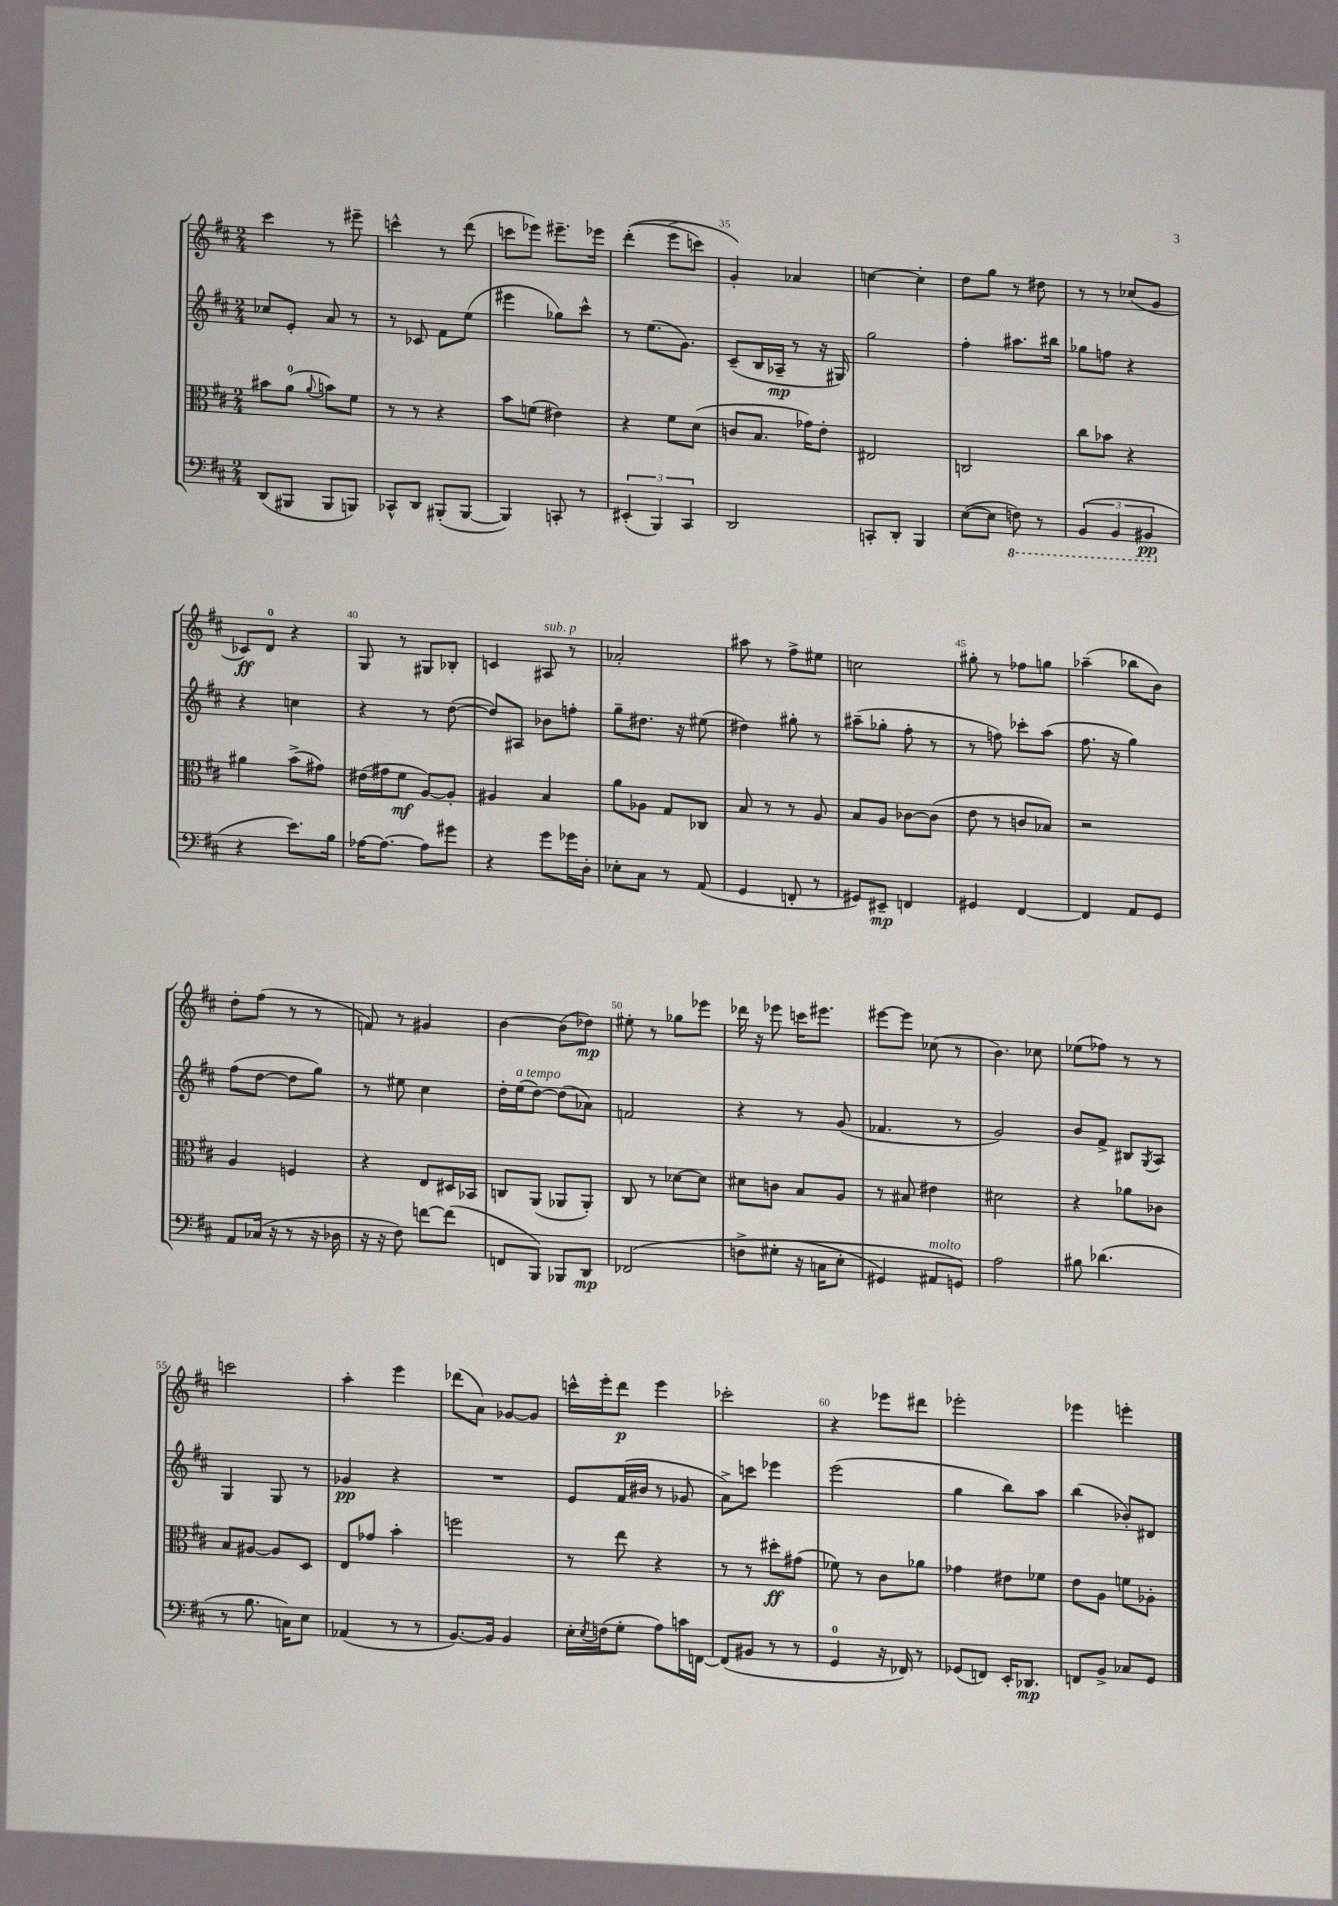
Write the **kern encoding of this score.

**kern	**dynam	**kern	**dynam	**kern	**dynam	**kern	**dynam
*part4	*part4	*part3	*part3	*part2	*part2	*part1	*part1
*staff4	*staff4	*staff3	*staff3	*staff2	*staff2	*staff1	*staff1
*clefF4	*	*clefC3	*	*clefG2	*	*clefG2	*
*k[f#c#]	*	*k[f#c#]	*	*k[f#c#]	*	*k[f#c#]	*
*M2/4	*	*M2/4	*	*M2/4	*	*M2/4	*
=31	=31	=31	=31	=31	=31	=31	=31
(8DD/L	.	8b#X\L	.	8cc-X/L	.	4ccc#\	.
8BBB#X/J	.	(8a\J	.	8e'/J	.	.	.
.	.	8qqa/	.	.	.	.	.
8BBB#/L	.	8bn\L)	.	8a/	.	8r	.
8BBBn/J)	.	8f#\J	.	8r	.	8eee#X~\	.
=32	=32	=32	=32	=32	=32	=32	=32
8CC-X^^/L	.	8r	.	8r	.	4cccn^^\	.
8DD/J	.	8r	.	8c-X/	.	.	.
(8BBB#X'/L	.	4r	.	8f#\L	.	8r	.
[8BBB#/J	.	.	.	(8ee\J	.	(8ddd\	.
=33	=33	=33	=33	=33	=33	=33	=33
4BBB#/])	.	8b\L	.	4eee#X\	.	8cccn\L	.
.	.	(8fn\J	.	.	.	8eee-X\J)	.
8CCn'/	.	4e#X\)	.	8gg-X\L)	.	8.eee#X~\L	.
8r	.	.	.	8ccc#^^\J	.	.	.
.	.	.	.	.	.	16eee-X\Jk	.
=34	=34	=34	=34	=34	=34	=34	=34
(6EE#X'/	.	4r	.	8r	.	((4ddd'\	.
.	.	.	.	(8.ee\L	.	.	.
6BBB/)	.	.	.	.	.	.	.
.	.	8f#\L	.	.	.	8eee^\L	.
.	.	.	.	8.g\J)	.	.	.
6CC#/	.	.	.	.	.	.	.
.	.	(8d\J	.	.	.	8cccn\J)	.
=35	=35	=35	=35	=35	=35	=35	=35
2DD/	.	8cn/L	.	(8c#~/L	.	4g'/)	.
.	.	8.B/J	.	16B/L	.	.	.
.	.	.	.	16A-X~/JJ	mp	.	.
.	.	.	.	8r	.	4a-X/	.
.	.	16g-X\KL)	.	.	.	.	.
.	.	8e'\J	.	16r	.	.	.
.	.	.	.	16G#X/)	.	.	.
=36	=36	=36	=36	=36	=36	=36	=36
8CCn'/L	.	2E#X/	.	2gg\	.	[4ccn\	.
8DD'/J	.	.	.	.	.	.	.
4BBB/	.	.	.	.	.	4cc'\]	.
=37	=37	=37	=37	=37	=37	=37	=37
([8E\L	.	2Cn/	.	4ff#'\	.	8dd\L	.
8E\J]	.	.	.	.	.	8gg\J	.
*8ba	*	*	*	*	*	*	*
8FFn\)	.	.	.	8.aa#X\L	.	8r	.
8r	.	.	.	.	.	8dd#X\	.
.	.	.	.	16bb#X\Jk	.	.	.
=38	=38	=38	=38	=38	=38	=38	=38
(6BBB/	.	8cc#\L	.	8gg-X\L	.	8r	.
.	.	8b-X\J	.	8ffn\J	.	8r	.
6BBB/	.	.	.	.	.	.	.
.	.	4r	.	4r	.	(8cc-X/L	.
6BBB#X/	pp	.	.	.	.	.	.
.	.	.	.	.	.	8g/J	.
!!LO:LB:g=z
=39	=39	=39	=39	=39	=39	=39	=39
*X8ba	*	*	*	*	*	*	*
4r	.	4a#X\	.	4r	.	8c-X/L)	ff
.	.	.	.	.	.	8d/J	.
8.e\L)	.	(8b^\L	.	4ccn\	.	4r	.
.	.	8g#X\J)	.	.	.	.	.
16B\Jk	.	.	.	.	.	.	.
=40	=40	=40	=40	=40	=40	=40	=40
[16A-X\KL	.	(16e#X\LL	.	4r	.	8G/	.
8.A-\J_	.	16g#X\J	.	.	.	.	.
.	.	8f#\J	mf	.	.	8r	.
8A-\L]	.	[8A/L)	.	8r	.	8G#X/L	.
8g#X\J	.	8A'/J]	.	([8dd\	.	8B-X'/J	.
=41	=41	=41	=41	=41	=41	=41	=41
4r	.	4A#X/	.	8dd/L])	.	4cn/	.
.	.	.	.	8A#X/J	.	.	.
!	!	!	!	!	!	!LO:TX:a:i:t=sub. p	!
8g\L	.	4B/	.	8b-X\L	.	8A#X/	.
16g-X\L	.	.	.	8ffn'\J	.	8r	.
16D'\JJ	.	.	.	.	.	.	.
=42	=42	=42	=42	=42	=42	=42	=42
8E-X'\L	.	8a\L	.	8gg~\L	.	2a-X'/	.
8C#\J	.	8A-X\J	.	8.dd#X\J	.	.	.
8r	.	8G/L	.	.	.	.	.
.	.	.	.	16r	.	.	.
(8AA/	.	8C-X/J	.	(8ee#X\	.	.	.
=43	=43	=43	=43	=43	=43	=43	=43
4GG/	.	8B/	.	4dd#X\)	.	8aa#X\	.
.	.	8r	.	.	.	8r	.
8FFn'/	.	8r	.	8gg#X'\	.	8ff#^\L	.
8r	.	8A/	.	8r	.	8ee#X\J	.
=44	=44	=44	=44	=44	=44	=44	=44
8GG#X/L)	.	8B/L	.	(8aa#X~\L	.	2ccn\	.
8EE#X~/J	mp	8A/J	.	8gg-X'\J	.	.	.
4FFn/	.	[8c-X\L	.	8ff#'\	.	.	.
.	.	(8c-\J]	.	8r	.	.	.
=45	=45	=45	=45	=45	=45	=45	=45
4GG#X/	.	8e\	.	8r	.	8gg#X'\	.
.	.	8r	.	8ffn\)	.	8r	.
[4FF#/	.	8cn/L	.	8ccc-X'\L	.	8ff-X\L	.
.	.	8B-X/J)	.	(8aa\J	.	8ggn\J	.
=46	=46	=46	=46	=46	=46	=46	=46
4FF#/]	.	2r	.	8.ff#\	.	(4aa-X~\	.
.	.	.	.	16r	.	.	.
8AA/L	.	.	.	4gg\)	.	8bb-X\L	.
8GG/J	.	.	.	.	.	8b\J)	.
!!LO:LB:g=z
=47	=47	=47	=47	=47	=47	=47	=47
8AA/L	.	4A/	.	(8ff#\L	.	8dd'\L	.
(16C-X/Jk	.	.	.	[8dd\J	.	(8ff#\J	.
16r	.	.	.	.	.	.	.
8r	.	4Fn/	.	8dd\L]	.	8r	.
16r	.	.	.	8gg\J)	.	8r	.
16D-X\	.	.	.	.	.	.	.
=48	=48	=48	=48	=48	=48	=48	=48
16r	.	4r	.	8r	.	8fn/)	.
16r	.	.	.	.	.	.	.
8F#\)	.	.	.	8ee#X\	.	8r	.
[8fn\L	.	8E/L	.	4cc#\	.	4g#X/	.
(8f\J]	.	16D#X/L	.	.	.	.	.
.	.	16BB-X/JJ	.	.	.	.	.
=49	=49	=49	=49	=49	=49	=49	=49
8FFn/L	.	8Cn/L	.	16dd'\LL	.	[4b\	.
!	!	!	!	!LO:TX:a:i:t=a tempo	!	!	!
.	.	.	.	(16ee\J	.	.	.
8BBB/J)	.	(8AA/J	.	[8dd\J)	.	.	.
8BBB-X/L	.	8AA-X/L	.	(8dd\L]	.	(8b\L]	.
8DD/J	mp	8AA-'/J)	.	8a-X\J)	.	8dd-X\J)	mp
=50	=50	=50	=50	=50	=50	=50	=50
(2FF-X/	.	8C#/	.	2fn/	.	8ee#X'\	.
.	.	8r	.	.	.	8r	.
.	.	[8d-X\L	.	.	.	8gg-X\L	.
.	.	8d-\J]	.	.	.	8eee-X\J	.
=51	=51	=51	=51	=51	=51	=51	=51
8Fn^\L	.	8d#X\L	.	4r	.	16ddd-X\	.
.	.	.	.	.	.	16r	.
(8G#X'\J	.	8cn\J	.	.	.	8eee-X\	.
16r	.	8B/L	.	8r	.	16cccn\KL	.
16Cn\KL	.	.	.	.	.	8.eee#X\J	.
8E'\J	.	8A/J	.	(8g/	.	.	.
=52	=52	=52	=52	=52	=52	=52	=52
4GG#X/)	.	8r	.	4.f-X/	.	[8eee#X\L	.
.	.	8B#X/	.	.	.	8eee#\J]	.
!LO:TX:a:i:t=molto	!	!	!	!	!	!	!
8AA#X/L	.	4e#X\	.	.	.	(8cc-X\	.
8GGn/J)	.	.	.	8r	.	8r	.
=53	=53	=53	=53	=53	=53	=53	=53
2A\	.	2d#X\	.	2g/)	.	4.b\)	.
.	.	.	.	.	.	8cc-X\	.
=54	=54	=54	=54	=54	=54	=54	=54
8B#X\	.	4r	.	8b/L	.	(8ee-X\L	.
(4.d-X\	.	.	.	8f#^/J	.	8ff-X\J)	.
.	.	8a-X\L	.	8B#X/L	.	8r	.
.	.	.	.	8qG/	.	.	.
.	.	8c-X\J	.	8A/J	.	8r	.
!!LO:LB:g=z
=55	=55	=55	=55	=55	=55	=55	=55
8r	.	8B/L	.	4G/	.	2cccn\	.
8.B\	.	[8A#X/J	.	.	.	.	.
.	.	8A#/L]	.	8G/	.	.	.
16Cn\KL)	.	.	.	.	.	.	.
8E\J	.	8D/J	.	8r	.	.	.
=56	=56	=56	=56	=56	=56	=56	=56
(4AA-X/	.	8E/L	.	4g-X/	pp	4aa'\	.
.	.	8g-X/J	.	.	.	.	.
8r	.	4b'\	.	4r	.	4eee\	.
8r	.	.	.	.	.	.	.
=57	=57	=57	=57	=57	=57	=57	=57
[8.BB/L)	.	2ffn\	.	2r	.	(8ddd-X\L	.
.	.	.	.	.	.	8a\J)	.
16BB/Jk]	.	.	.	.	.	.	.
4BB/	.	.	.	.	.	[8g-X/L	.
.	.	.	.	.	.	8g-/J]	.
=58	=58	=58	=58	=58	=58	=58	=58
16E'\LL	.	8r	.	8e/L	.	16cccn^^\LL	.
8qE/	.	.	.	.	.	.	.
(16Fn\J	.	.	.	.	.	16eee'\J	.
8G'\J	.	8ee\	.	(16f#/L	.	8ddd\J	p
.	.	.	.	16b#X/JJ	.	.	.
8A\L)	.	4r	.	8r	.	4eee\	.
16cn\L	.	.	.	8g-X/	.	.	.
[16FFn\JJ	.	.	.	.	.	.	.
=59	=59	=59	=59	=59	=59	=59	=59
(8FF/L]	.	8r	.	8a^\L)	.	2ccc-X'\	.
8BB#X/J	.	8r	.	8cccn\J	.	.	.
8r	.	8dd#X'\L	ff	4eee-X\	.	.	.
8r	.	(8g#X\J	.	.	.	.	.
=60	=60	=60	=60	=60	=60	=60	=60
4GG/	.	8f-X\)	.	(2eee\	.	4r	.
.	.	8r	.	.	.	.	.
16r	.	8c#\L	.	.	.	8eee-X\L	.
16FF-X/)	.	.	.	.	.	.	.
8r	.	8a-X\J	.	.	.	8ddd#X\J	.
=61	=61	=61	=61	=61	=61	=61	=61
(8GG-X/L	.	4g-X\	.	4gg\	.	2eee-X'\	.
8FFn/J)	.	.	.	.	.	.	.
16EE'/KL	.	8e#X\L	.	8bb\L)	.	.	.
8.DD-X/J	mp	.	.	.	.	.	.
.	.	8f-X\J	.	8aa\J	.	.	.
=62	=62	=62	=62	=62	=62	=62	=62
8FFn/L	.	8e\L	.	(4bb\	.	4eee-X\	.
8BB^/J	.	8A\J	.	.	.	.	.
8C-X/L	.	8fn\L	.	8b-X'/L)	.	4eeen'\	.
8GG/J	.	8A-X'\J	.	8d#X/J	.	.	.
==	==	==	==	==	==	==	==
*-	*-	*-	*-	*-	*-	*-	*-
